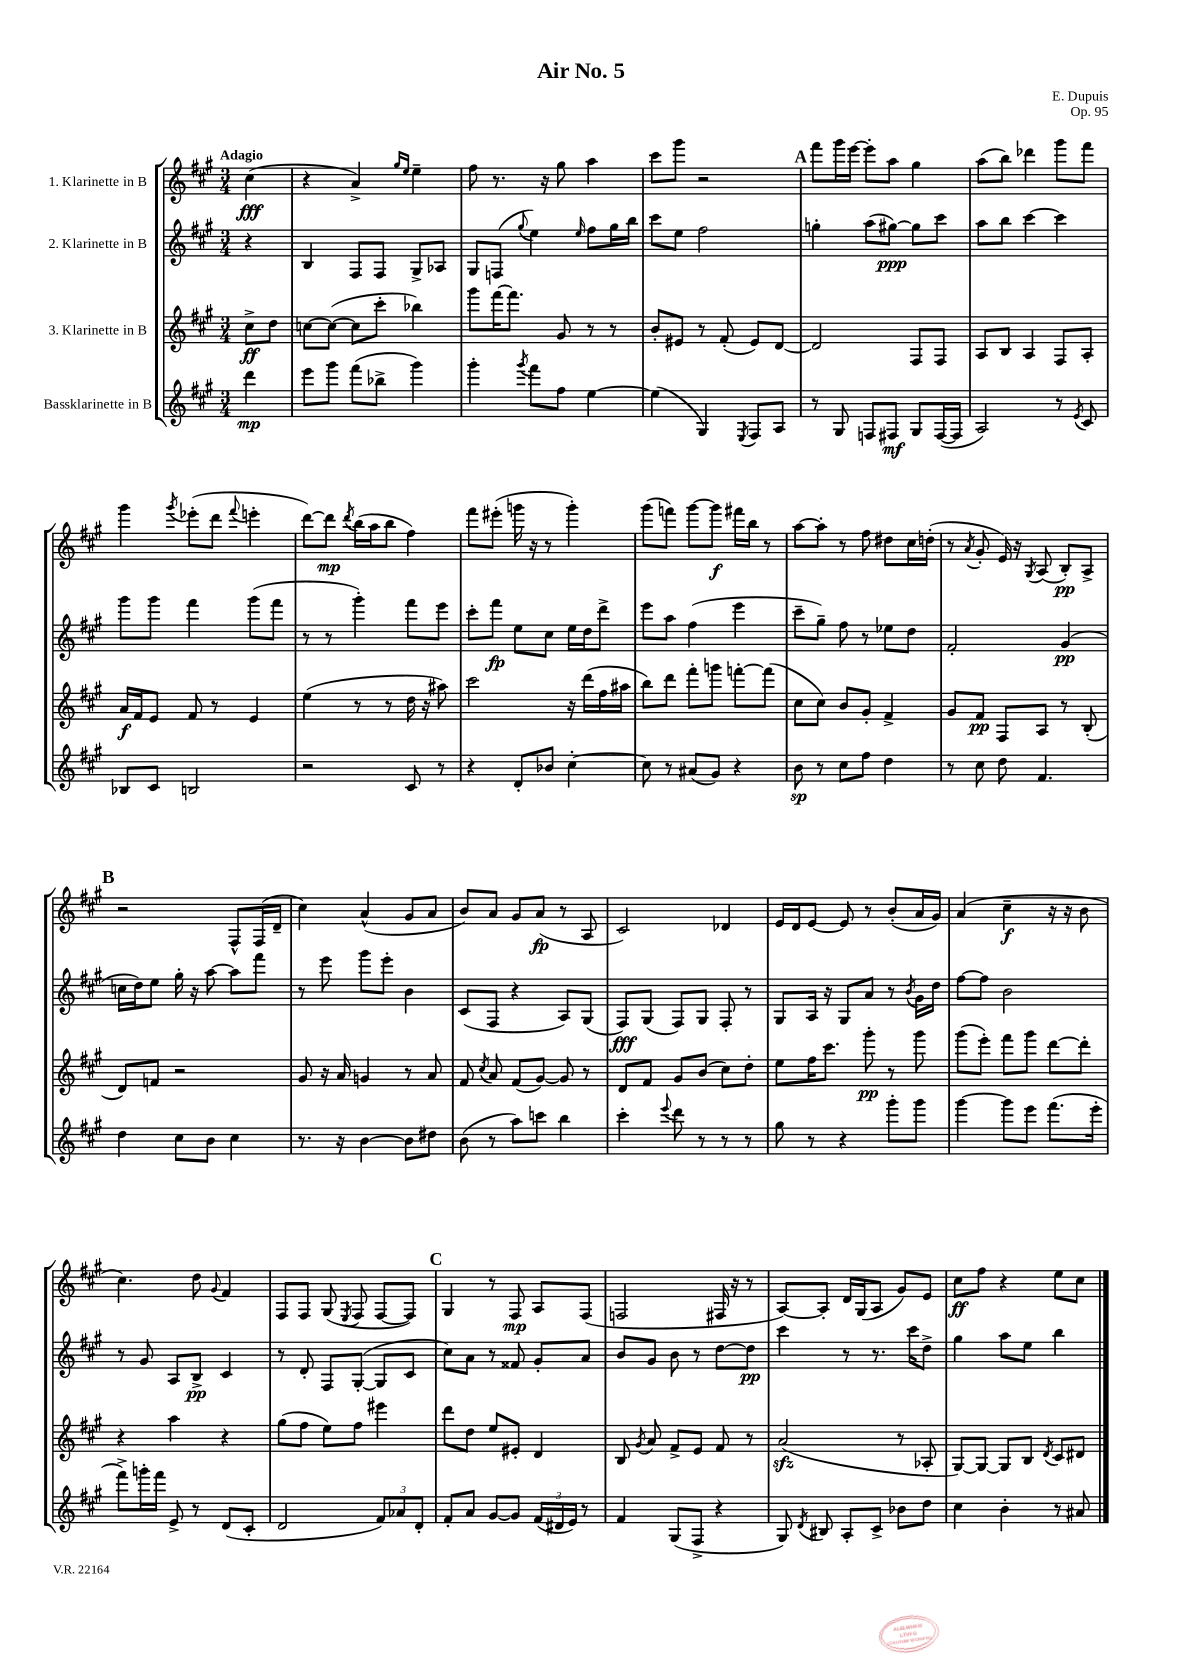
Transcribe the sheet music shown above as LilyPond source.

\header { title = "Air No. 5" composer = "E. Dupuis" opus = "Op. 95" }
<<
\new StaffGroup <<
\new Staff = "s0" \with { instrumentName = "1. Klarinette in B" } {
    \clef treble \key a \major \numericTimeSignature \time 3/4 \partial 4 \tempo "Adagio"
    \autoBeamOff cis''4\fff( |
    r4 a'4->) \grace { gis''16[ e''16] } e''4-- |
    fis''8 r8. r16 gis''8 a''4 |
    cis'''8[ gis'''8] r2 |
    \mark \markup { \bold "A" } fis'''8[ gis'''16 e'''16]~ e'''8[-. a''8] gis''4 |
    a''8[( b''8]) des'''4 gis'''8[ fis'''8] |
    gis'''4 \acciaccatura { gis'''8 } ees'''8[-.( d'''8] \appoggiatura { fis'''8 } e'''4-. |
    d'''8[~) d'''8]\mp \acciaccatura { d'''8 } b''16[( a''16 b''8] fis''4) |
    fis'''8[ eis'''8]-.( g'''16 r16 r8 g'''4-.) |
    gis'''8[( f'''8]) gis'''8[~ gis'''8]\f fis'''16[ b''16] r8 |
    a''8[~ a''8]-. r8 fis''8 dis''8[ cis''16 d''16]-.( |
    r8 \acciaccatura { a'8 } gis'8-. e'16) r16 \acciaccatura { gis8 } a8( b8[-.\pp) a8]-> |
    \mark \markup { \bold "B" } r2 fis8[-^ fis16( d'16]-- |
    cis''4) a'4-^( gis'8[ a'8] |
    b'8[) a'8] gis'8[ a'8]\fp( r8 a8 |
    cis'2) des'4 |
    e'16[ d'16 e'8]~ e'8 r8 b'8[-.( a'16 gis'16]) |
    a'4( cis''4--\f r16 r16 b'8 |
    cis''4.) d''8 \appoggiatura { gis'8 } fis'4 |
    fis8[ fis8] gis8( \acciaccatura { e8 } fis8 fis8[~ fis8]) |
    \mark \markup { \bold "C" } gis4 r8 fis8\mp a8[ fis8]( |
    f2 fis16 r16 r8 |
    a8[~) a8]-. d'16[ gis16( a8] gis'8[) e'8] |
    cis''8[\ff fis''8] r4 e''8[ cis''8] \bar "|." |
}
\new Staff = "s1" \with { instrumentName = "2. Klarinette in B" } {
    \clef treble \key a \major \numericTimeSignature \time 3/4 \partial 4
    \autoBeamOff r4 |
    b4 fis8[ fis8] gis8[-> aes8] |
    gis8[ f8]( \appoggiatura { gis''8 } e''4) \grace { e''16 } fis''8[ gis''16 b''16] |
    cis'''8[ e''8] fis''2 |
    \mark \markup { \bold "A" } g''4-. a''8[( gis''8]~\ppp) gis''8[ cis'''8] |
    a''8[ b''8] cis'''4~ cis'''4 |
    gis'''8[ gis'''8] fis'''4 gis'''8[( fis'''8] |
    r8 r8 gis'''4-.) fis'''8[ e'''8] |
    cis'''8[-. fis'''8]\fp e''8[ cis''8] e''16[ d''16 d'''8]-> |
    e'''8[ a''8] fis''4( e'''4 |
    cis'''8[-- gis''8]--) fis''8 r8 ees''8[ d''8] |
    fis'2-. gis'4\pp( |
    \mark \markup { \bold "B" } c''16[ d''16) e''8] gis''16-. r16 a''8~ a''8[ fis'''8] |
    r8 e'''8 gis'''8[ e'''8]-. b'4 |
    cis'8[( fis8] r4 a8[) gis8]( |
    fis8[\fff) gis8]( fis8[) gis8] fis8-. r8 |
    gis8[ a16] r16 gis8[ a'8] r8 \acciaccatura { b'8 } gis'16[ d''16] |
    fis''8[~ fis''8] b'2 |
    r8 gis'8 a8[ b8]->\pp cis'4 |
    r8 d'8-. fis8[ gis8]~-.( gis8[ cis'8] |
    \mark \markup { \bold "C" } cis''8[) a'8] r8 fisis'8 gis'8[-. a'8] |
    b'8[ gis'8] b'8 r8 d''8[~ d''8]\pp |
    cis'''4 r8 r8. cis'''16[ d''8]-> |
    gis''4 a''8[ e''8] b''4 \bar "|." |
}
\new Staff = "s2" \with { instrumentName = "3. Klarinette in B" } {
    \clef treble \key a \major \numericTimeSignature \time 3/4 \partial 4
    \autoBeamOff cis''8[->\ff d''8] |
    c''8[~ c''8]~( c''8[ cis'''8]-. bes''4) |
    gis'''8[ fis'''16~ fis'''8.] gis'8 r8 r8 |
    b'8[-. eis'8] r8 fis'8-.( eis'8[) d'8]~ |
    \mark \markup { \bold "A" } d'2 fis8[ fis8] |
    a8[ b8] a4 fis8[ a8]-. |
    a'16[\f fis'16 e'8] fis'8 r8 e'4 |
    e''4( r8 r8 d''16 r16 ais''8) |
    cis'''2 r16 d'''16[( fis''16 ais''16] |
    b''8[) d'''8] fis'''8[-. g'''8] f'''8[~-. f'''8]( |
    cis''8[ cis''8]) b'8[ gis'8]-. fis'4-> |
    gis'8[ fis'8]\pp fis8[ a8] r8 b8-.( |
    \mark \markup { \bold "B" } d'8[) f'8] r2 |
    gis'8 r16 a'16 g'4 r8 a'8 |
    fis'8 \acciaccatura { cis''8 } a'8 fis'8[( gis'8]~) gis'8 r8 |
    d'8[ fis'8] gis'8[ b'8]( cis''8[) d''8]-. |
    e''8[ fis''16 cis'''8.] gis'''8-.\pp r8 gis'''8 |
    gis'''8[( e'''8]-.) fis'''8[ gis'''8] d'''8[~ d'''8]-. |
    r4 a''4 r4 |
    gis''8[( fis''8] e''8[) fis''8] eis'''4 |
    \mark \markup { \bold "C" } d'''8[ d''8] e''8[ eis'8]-. d'4 |
    b8 \acciaccatura { gis'8 } a'8 fis'8[-> e'8] fis'8 r8 |
    a'2\sfz( r8 aes8-. |
    gis8[~) gis8]~ gis8[ b8] \acciaccatura { d'8 } cis'8[ dis'8] \bar "|." |
}
\new Staff = "s3" \with { instrumentName = "Bassklarinette in B" } {
    \clef treble \key a \major \numericTimeSignature \time 3/4 \partial 4
    \autoBeamOff d'''4\mp |
    e'''8[ gis'''8] fis'''8[( bes''8]-> gis'''4) |
    gis'''4-. \acciaccatura { gis'''8 } fis'''8[ fis''8] e''4~ |
    e''4( gis4) \acciaccatura { e8 } fis8[ a8] |
    \mark \markup { \bold "A" } r8 gis8 f8[ fis8]\mf gis8[ fis16~( fis16] |
    a2) r8 \acciaccatura { e'8 } cis'8 |
    bes8[ cis'8] b2 |
    r2 cis'8 r8 |
    r4 d'8[-. bes'8] cis''4~-. |
    cis''8 r8 ais'8[( gis'8]) r4 |
    b'8\sp r8 cis''8[ fis''8] d''4 |
    r8 cis''8 d''8 fis'4. |
    \mark \markup { \bold "B" } d''4 cis''8[ b'8] cis''4 |
    r8. r16 b'4~ b'8[ dis''8] |
    b'8( r8 a''8[) c'''8] b''4 |
    cis'''4-. \appoggiatura { e'''8 } d'''8 r8 r8 r8 |
    gis''8 r8 r4 gis'''8[-. gis'''8] |
    gis'''4~ gis'''8[ e'''8] fis'''8.[( e'''16]-. |
    fis'''8[->) g'''16-. fis'''16] e'8-> r8 d'8[( cis'8]-. |
    d'2 \tuplet 3/2 { fis'8[) aes'8 d'8]-. } |
    \mark \markup { \bold "C" } fis'8[-. a'8] gis'8[~ gis'8] \tuplet 3/2 { fis'16[( dis'16 e'16]) } r8 |
    fis'4 gis8[( fis8]-> r4 |
    gis8) \acciaccatura { d'8 } bis8 a8[-. cis'8]-> bes'8[ d''8] |
    cis''4 b'4-. r8 ais'8 \bar "|." |
}
>>
>>
\layout { \context { \Score \remove "Bar_number_engraver" } }
